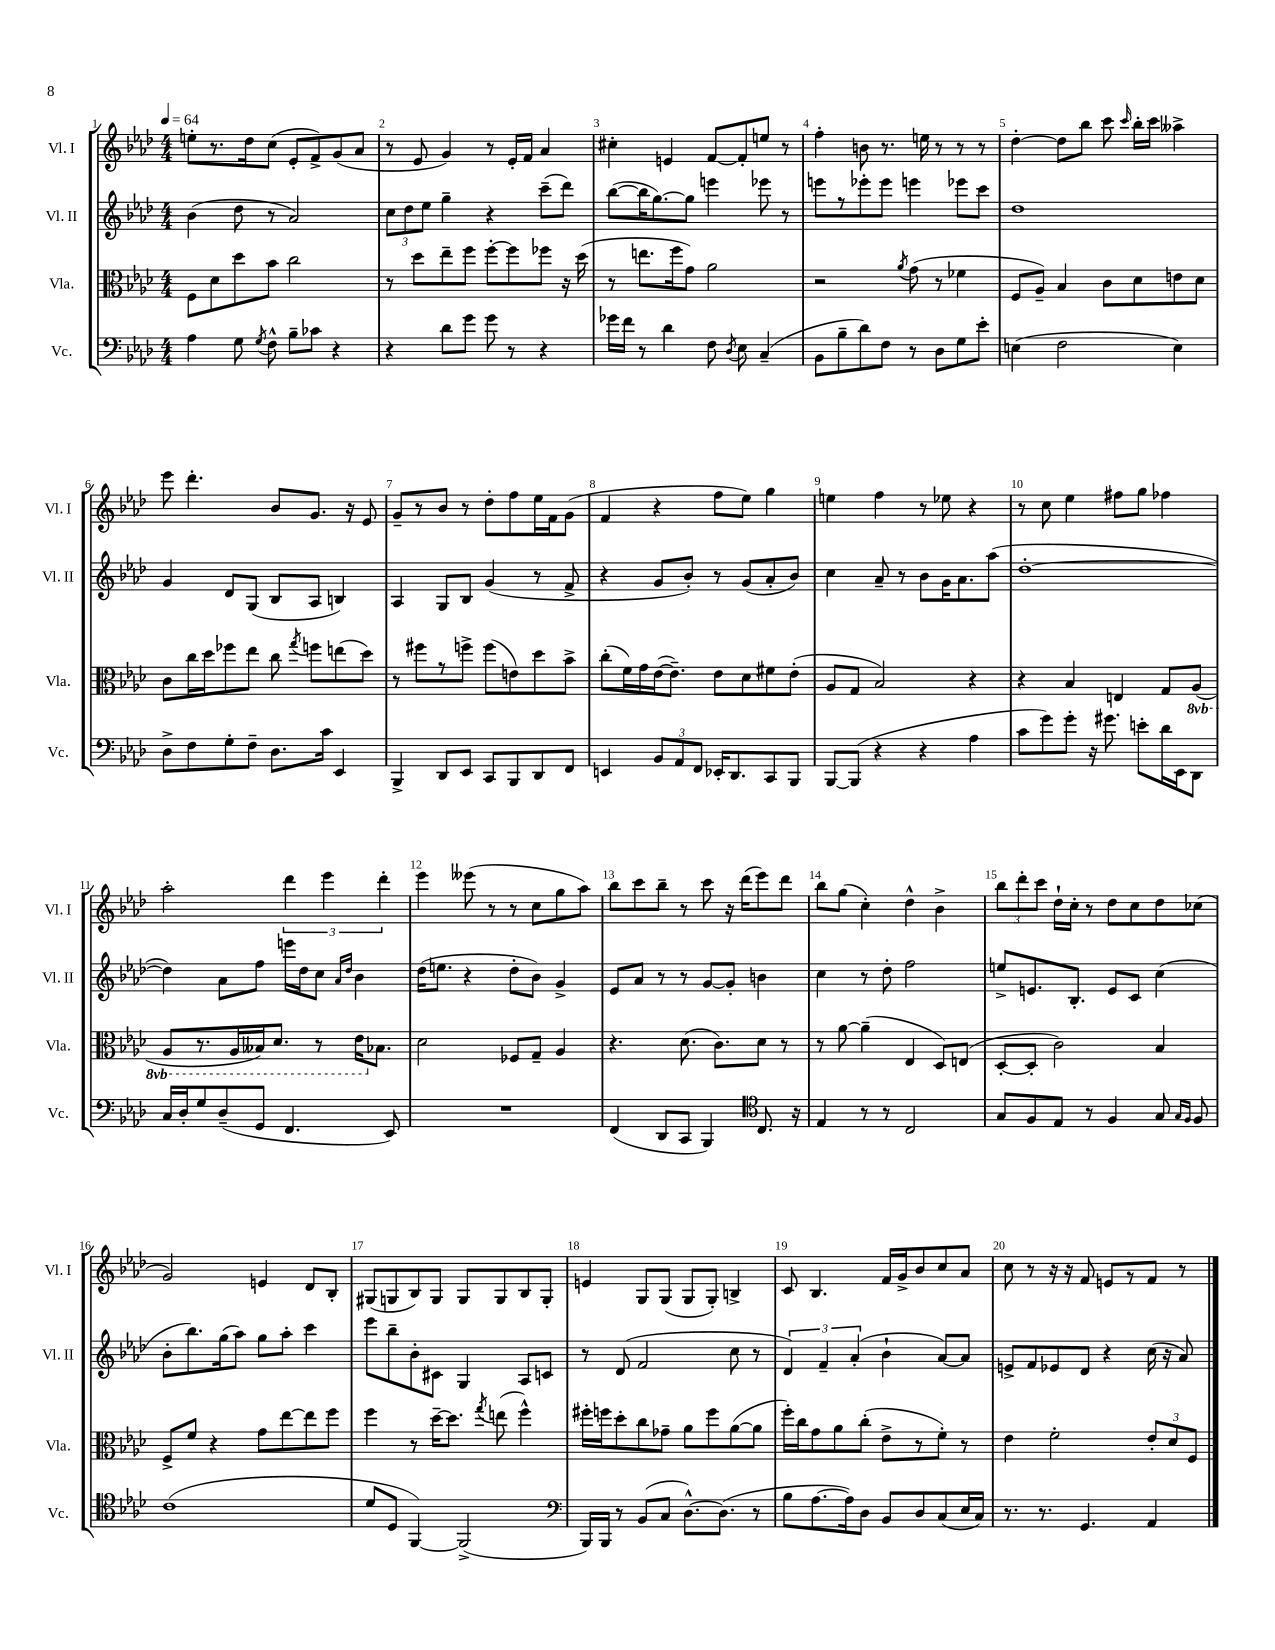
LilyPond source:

<<
\new StaffGroup <<
\new Staff = "s0" \with { instrumentName = "Vl. I" shortInstrumentName = "Vl. I" } {
    \clef treble \key aes \major \numericTimeSignature \time 4/4 \tempo 4 = 64
    \autoBeamOff e''8[-. r8. des''16 c''8]( ees'8[-. f'8->) g'8( aes'8] |
    r8 ees'8 g'4) r8 ees'16[-. f'16] aes'4 |
    cis''4-. e'4 f'8[~ f'8-. e''8] r8 |
    f''4-. b'8 r8. e''16 r8 r8 r8 |
    des''4~-. des''8[ bes''8] c'''8 \grace { c'''16 } bes''16[-. c'''16] aeses''4-> |
    ees'''8 des'''4.-. bes'8[ g'8.] r16 ees'8 |
    g'8[-- r8 bes'8] r8 des''8[-. f''8 ees''16 f'16 g'8]( |
    f'4 r4 f''8[ ees''8]) g''4 |
    e''4 f''4 r8 ees''8 r4 |
    r8 c''8 ees''4 fis''8[ g''8] fes''4 |
    aes''2-. \tuplet 3/2 { des'''4 ees'''4 des'''4-. } |
    ees'''4 eeses'''8( r8 r8 c''8[ g''8 aes''8]) |
    bes''8[ c'''8 bes''8]-- r8 c'''8 r16 des'''16[( ees'''8) des'''8] |
    bes''8[ g''8]( c''4-.) des''4-^ bes'4-> |
    \tuplet 3/2 { bes''8[ des'''8-. c'''8] } des''16[-! c''16]-. r8 des''8[ c''8 des''8 ces''8]( |
    g'2) e'4 des'8[ bes8]-. |
    gis8[( g8 bes8) g8] g8[ g8 bes8 g8]-. |
    e'4 g8[ g8]( g8[ g8]-.) b4-> |
    c'8 bes4. f'16[ g'16-> bes'8 c''8 aes'8] |
    c''8 r8 r16 r16 f'8 e'8[ r8 f'8] r8 \bar "|." |
}
\new Staff = "s1" \with { instrumentName = "Vl. II" shortInstrumentName = "Vl. II" } {
    \clef treble \key aes \major \numericTimeSignature \time 4/4
    \autoBeamOff bes'4( des''8 r8 aes'2) |
    \tuplet 3/2 { c''8[ des''8 ees''8] } g''4-- r4 c'''8[--( des'''8]) |
    bes''8[~( bes''16 g''8.~) g''8] e'''4 ees'''8 r8 |
    e'''8[ r8 ees'''8-. ees'''8] e'''4 ees'''8[ c'''8] |
    des''1 |
    g'4 des'8[ g8]( bes8[ aes8] b4) |
    aes4 g8[ bes8] g'4( r8 f'8-> |
    r4 g'8[ bes'8]-.) r8 g'8[( aes'8-. bes'8]) |
    c''4 aes'8-- r8 bes'8[ g'16 aes'8. aes''8]( |
    des''1~-. |
    des''4) aes'8[ f''8] e'''16[ des''16 c''8] \grace { aes'16[ des''16] } bes'4 |
    des''16[( e''8.] r4 des''8[-. bes'8]) g'4-> |
    ees'8[ aes'8] r8 r8 g'8[~ g'8]-. b'4 |
    c''4 r8 des''8-. f''2 |
    e''8[-> e'8. bes8.]-. e'8[ c'8] c''4( |
    bes'8[-. bes''8.) g''16( aes''8]) g''8[ aes''8]-. c'''4 |
    ees'''8[ bes''8-- bes'8-. cis'8] g4 aes8[ c'8] |
    r8 des'8( f'2 c''8 r8 |
    \tuplet 3/2 { des'4) f'4-- aes'4-.( } bes'4-! aes'8[~) aes'8] |
    e'8[-> f'8 ees'8 des'8] r4 c''16( r16 aes'8) \bar "|." |
}
\new Staff = "s2" \with { instrumentName = "Vla." shortInstrumentName = "Vla." } {
    \clef alto \key aes \major \numericTimeSignature \time 4/4 \set Staff.ottavationMarkups = #ottavation-simple-ordinals
    \autoBeamOff f8[ des'8 des''8 bes'8] c''2 |
    r8 des''8[ ees''8-- f''8] f''8[~-. f''8 fes''8] r16 des''16( |
    r8 e''8.[ f''16 g'8]) aes'2 |
    r2 \acciaccatura { aes'8 } g'8( r8 fes'4 |
    f8[ aes8]--) bes4 c'8[ des'8 e'8 des'8] |
    c'8[ c''16 des''16 fes''8 ees''8] c''8 \acciaccatura { g''8 } f''8[ e''8( des''8]) |
    r8 fis''8[ r8 f''8]-> f''8[( e'8) des''8 bes'8]-> |
    c''8[-.( f'16) g'16 ees'16~( ees'8.]--) ees'8[ des'8 fis'8 ees'8]-.( |
    aes8[ g8] bes2) r4 |
    r4 bes4 e4 g8[ \ottava #-1 aes,8]( |
    aes,8[ r8. aes,16 beses,16) des8.] r8 ees16[ \ottava #0 bes!8.] |
    des'2 fes8[ g8]-- aes4 |
    r4. des'8.( c'8.[) des'8] r8 |
    r8 aes'8~ aes'4--( ees4 des8[) e8]( |
    des8[~-. des8]-. c'2) bes4 |
    f8[-> f'8] r4 g'8[ ees''8~ ees''8 f''8] |
    f''4 r8 des''16[~-- des''8.] \acciaccatura { g''8 } e''8( f''4-^) |
    fis''16[-. f''16 des''8-. c''8 ges'8]-- aes'8[ f''8 aes'8~( aes'8] |
    f''16[-.) c''16 g'8 aes'8 c''8]-.( ees'8[-> r8 f'8]-.) r8 |
    ees'4 f'2-. \tuplet 3/2 { ees'8[-. des'8 f8] } \bar "|." |
}
\new Staff = "s3" \with { instrumentName = "Vc." shortInstrumentName = "Vc." } {
    \clef bass \key aes \major \numericTimeSignature \time 4/4
    \autoBeamOff aes4 g8 \acciaccatura { g8 } f8-^ bes8[-- ces'8] r4 |
    r4 des'8[ g'8] g'8 r8 r4 |
    ges'16[ f'16] r8 des'4 f8 \acciaccatura { des8 } ees8 c4--( |
    bes,8[ bes8-- des'8) f8] r8 des8[ g8 ees'8]-. |
    e4( f2 e4) |
    des8[-> f8 g8-. f8]-- des8.[ c'16] ees,4 |
    bes,,4-> des,8[ ees,8] c,8[ bes,,8 des,8 f,8] |
    e,4 \tuplet 3/2 { bes,8[ aes,8 f,8] } ees,16[-. des,8. c,8 bes,,8] |
    bes,,8[~ bes,,8]( r4 r4 aes4 |
    c'8[ g'8) g'8]-. r16 gis'8. e'8[-. des'16 ees,16 des,8] |
    c16[ des16-. g8 des8--( g,8] f,4. ees,8) |
    R1 |
    f,4( des,8[ c,8] bes,,4) \clef tenor c8. r16 |
    ees4 r8 r8 c2 |
    g8[ f8 ees8] r8 f4 g8 \grace { g16[ f16] } f8 |
    c'1( |
    des'8[ des8] f,4~) f,2->( |
    \clef bass bes,,16[) bes,,16] r8 bes,8[( c8] des8.[~-^) des8.]( r8 |
    bes8[ aes8.~ aes16) des8] bes,8[ des8 c8( ees16 c16]) |
    r8. r8. g,4. aes,4 \bar "|." |
}
>>
>>
\layout { \context { \Score \override BarNumber.break-visibility = ##(#f #t #t) barNumberVisibility = #all-bar-numbers-visible } }
